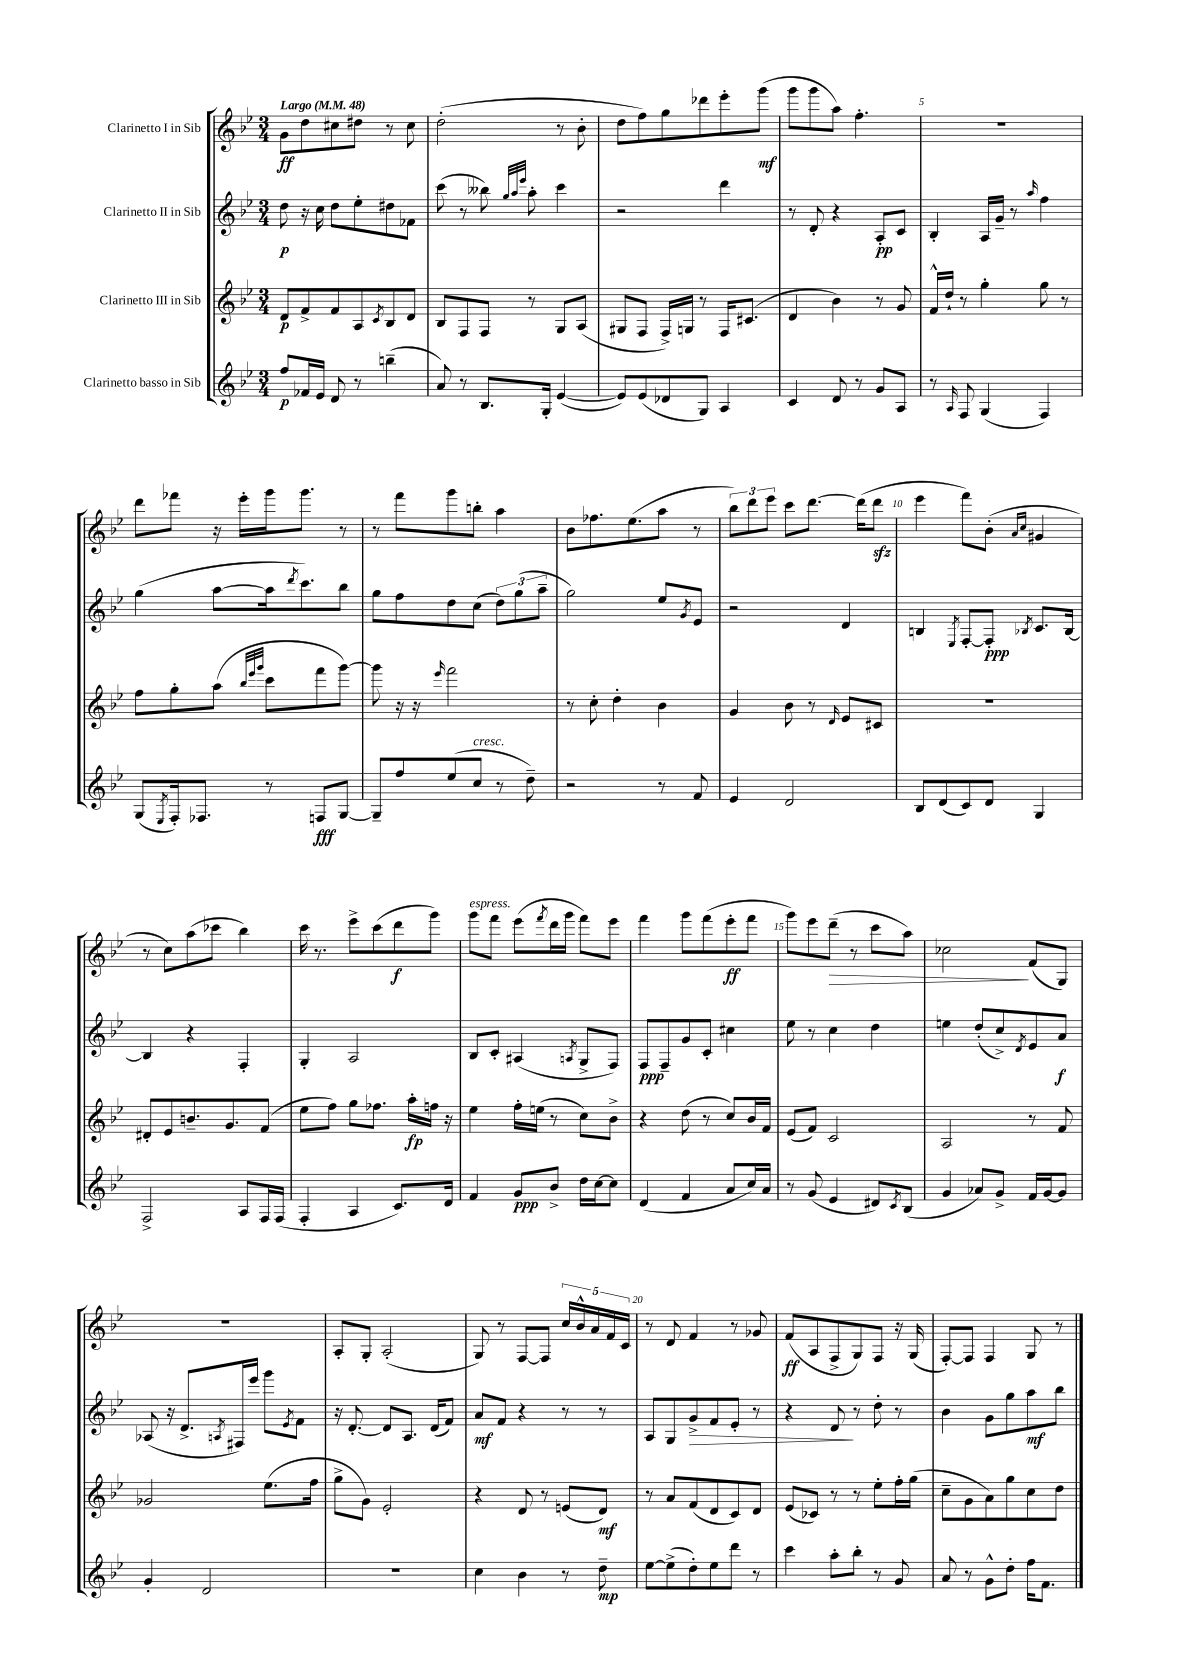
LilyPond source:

<<
\new StaffGroup <<
\new Staff = "s0" \with { instrumentName = "Clarinetto I in Sib" } {
    \clef treble \key bes \major \numericTimeSignature \time 3/4 \tempo "Largo" 4 = 48
    g'8\ff d''8 cis''8 dis''8 r8 cis''8 |
    d''2-.( r8 bes'8-. |
    d''8 f''8) g''8 des'''8 ees'''8-. g'''8\mf( |
    g'''8 g'''8 a''8) f''4.-. |
    R2. |
    d'''8 fes'''8 r16 ees'''16-. g'''16 g'''8. r8 |
    r8 f'''8 g'''8 b''8-. a''4 |
    bes'8 fes''8. ees''8.( a''8 r8 |
    \tuplet 3/2 { bes''8) d'''8 ees'''8 } c'''8 d'''8.~ d'''16( d'''8\sfz |
    ees'''4 f'''8) bes'8-.( \grace { a'16 c''16 } gis'4 |
    r8 c''8) a''8( ces'''8 bes''4) |
    c'''16 r8. ees'''8-> c'''8( d'''8\f g'''8) |
    g'''8^\markup { \italic "espress." } f'''8 ees'''8( \acciaccatura { f'''8 } d'''16 g'''16 f'''8) ees'''8 |
    f'''4 g'''8 f'''8( ees'''8-.\ff f'''8 |
    g'''8) ees'''8 d'''8--\>( r8 c'''8 a''8) |
    ces''2\! f'8( g8) |
    R2. |
    a8-. g8-. a2-.( |
    g8) r8 f8~ f8 \tuplet 5/4 { c''16 bes'16-^ a'16 f'16 c'16 } |
    r8 d'8 f'4 r8 ges'8 |
    f'8\ff( a8 f8-> g8) f8 r16 g16( |
    f8~-.) f8 f4 g8 r8 \bar "|." |
}
\new Staff = "s1" \with { instrumentName = "Clarinetto II in Sib" } {
    \clef treble \key bes \major \numericTimeSignature \time 3/4
    d''8\p r16 c''16 d''8 ees''8-. dis''8 fes'8 |
    c'''8( r8 beses''8) \grace { g''32 a''32 ees'''32 } a''8-. c'''4 |
    r2 d'''4 |
    r8 d'8-. r4 a8-.\pp c'8 |
    bes4-. a16 g'16-- r8 \grace { a''16 } f''4 |
    g''4( a''8~ a''16 \acciaccatura { d'''8 } c'''8.) bes''8 |
    g''8 f''8 d''8 c''8( \tuplet 3/2 { d''8) g''8( a''8-- } |
    g''2) ees''8 \acciaccatura { g'8 } ees'8 |
    r2 d'4 |
    b4 \acciaccatura { ees8 } f8~-. f8-.\ppp \acciaccatura { bes8 } c'8. bes16~ |
    bes4 r4 f4-. |
    g4-. a2 |
    bes8 c'8-. ais4( \acciaccatura { a8 } g8-> f8) |
    f8\ppp f8-- g'8 c'8-. cis''4 |
    ees''8 r8 c''4 d''4 |
    e''4 d''8-.( c''8->) \acciaccatura { d'8 } ees'8 a'8\f |
    aes8( r16 d'8.-> \acciaccatura { a8 } fis16) ees'''16 g'''8 \acciaccatura { ees'8 } f'8 |
    r16 d'8.~-. d'8 a8. d'16( f'8) |
    a'8\mf f'8 r4 r8 r8 |
    a8 g8 g'8->\> f'8 ees'8-. r8 |
    r4 d'8\! r8 d''8-. r8 |
    bes'4 g'8 g''8 a''8\mf bes''8 \bar "|." |
}
\new Staff = "s2" \with { instrumentName = "Clarinetto III in Sib" } {
    \clef treble \key bes \major \numericTimeSignature \time 3/4
    d'8\p f'8-> f'8 a8 \acciaccatura { c'8 } bes8 d'8 |
    bes8 f8 f8 r8 g8 a8( |
    gis8 f8 f16->) g16 r8 f16 cis'8.( |
    d'4 bes'4) r8 g'8 |
    f'16-^ d''16-! r8 g''4-. g''8 r8 |
    f''8 g''8-. a''8( \grace { bes''32 ees'''32 g'''32 } c'''8 f'''8 g'''8~) |
    g'''8 r16 r16 \grace { ees'''16 } f'''2 |
    r8 c''8-. d''4-. bes'4 |
    g'4 bes'8 r8 \grace { d'16 } ees'8 cis'8 |
    R2. |
    dis'8-. ees'8 b'8.-- g'8. f'8( |
    ees''8 f''8) g''8 fes''8. a''16-.\fp f''16 r16 |
    ees''4 f''16-. e''16( r8 c''8) bes'8-> |
    r4 d''8( r8 c''8) bes'16 f'16 |
    ees'8( f'8) c'2 |
    a2 r8 f'8 |
    ges'2 ees''8.( f''16 |
    g''8-> g'8) ees'2-. |
    r4 d'8 r8 e'8( d'8\mf) |
    r8 a'8 f'8( d'8 c'8) d'8 |
    ees'8( ces'8) r8 r8 ees''8-. f''16-. g''16( |
    c''8-- g'8 a'8) g''8 c''8 d''8 \bar "|." |
}
\new Staff = "s3" \with { instrumentName = "Clarinetto basso in Sib" } {
    \clef treble \key bes \major \numericTimeSignature \time 3/4
    f''8\p fes'16 ees'16 d'8 r8 b''4--( |
    a'8) r8 bes8. g16-. ees'4~( |
    ees'8) ees'8( des'8 g8) a4 |
    c'4 d'8 r8 g'8 a8 |
    r8 \grace { a16 } f8 g4( f4) |
    g8( \acciaccatura { ees8 } f16-.) fes8. r8 f8\fff g8~ |
    g8-- f''8 ees''8( c''8^\markup { \italic "cresc." } r8 d''8--) |
    r2 r8 f'8 |
    ees'4 d'2 |
    bes8 d'8( c'8) d'8 g4 |
    f2-> a8 f16 f16( |
    f4-. a4 c'8.) d'16 |
    f'4 g'8\ppp bes'8-> d''16 c''16~ c''8 |
    d'4( f'4 a'8 c''16) a'16 |
    r8 g'8( ees'4 dis'8) \acciaccatura { c'8 } bes8( |
    g'4 aes'8) g'8-> f'16 g'16~ g'8 |
    g'4-. d'2 |
    R2. |
    c''4 bes'4 r8 d''8--\mp |
    ees''8~ ees''8->( d''8-.) ees''8 d'''8 r8 |
    c'''4 a''8-. bes''8-. r8 g'8 |
    a'8 r8 g'8-^ d''8-. f''16 f'8. \bar "|." |
}
>>
>>
\layout { \context { \Score \override BarNumber.break-visibility = ##(#f #t #t) barNumberVisibility = #(every-nth-bar-number-visible 5) } }
